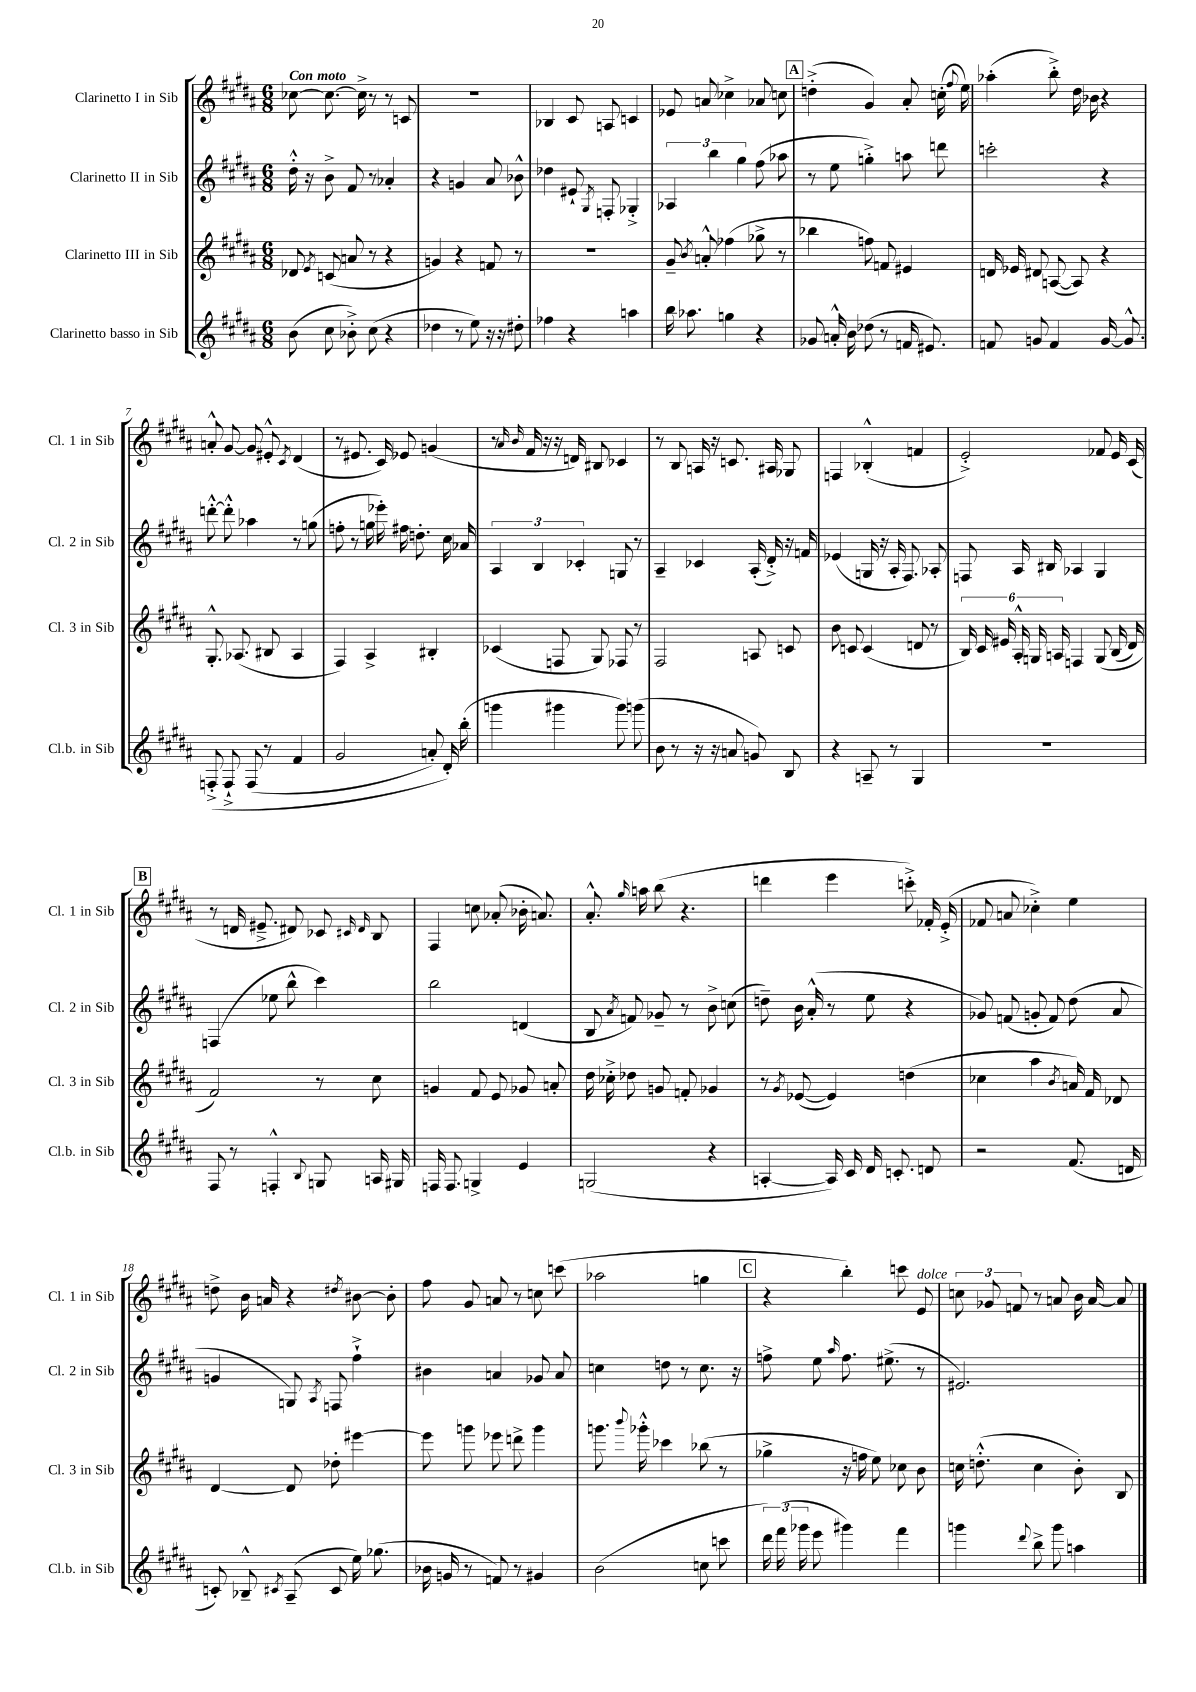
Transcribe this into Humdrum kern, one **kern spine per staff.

**kern	**kern	**kern	**kern
*staff4	*staff3	*staff2	*staff1
*clefG2	*clefG2	*clefG2	*clefG2
*k[f#c#g#d#a#]	*k[f#c#g#d#a#]	*k[f#c#g#d#a#]	*k[f#c#g#d#a#]
*M6/8	*M6/8	*M6/8	*M6/8
(8b	8d-	16dd#'^^	[8cc-
.	.	16r	.
.	8qe	.	.
8cc#	(8c	8b^	8.cc-_
8b-'^)	8a	8f#	.
.	.	.	16cc-^]
(8cc#	8r	8r	8r
4r	4r	4a-'	8r
.	.	.	8c
=	=	=	=
4dd-	4g)	4r	2.r
8r	4r	4g	.
8ee)	.	.	.
16r	8f	8a#	.
16r	.	.	.
8dd#'	8r	8b-^^	.
=	=	=	=
4ff-	2.r	4dd-	4B-
4r	.	8e#`	8c#
.	.	8qG#	.
.	.	8F'	8A
4aa	.	4G-'^	4c
=	=	=	=
16bb	8g#~	6A-	8e-
8.aa-	.	.	.
.	8qb	.	.
.	8a'^^	.	8a
.	.	6bb	.
4gg	(4ff-	.	4cc-^
.	.	6gg#	.
4r	8gg-^	(8ff#	8a-
.	8r	8aa-	8cc
=	=	=	=
8g-	4bb-	8r	(4dd'^
16a'^^	.	8ee	.
16b	.	.	.
(8dd-	8ff)	4gg'^)	4g#)
8r	8f	.	.
16f	4e#	8aa	8a#'
8.e#)	.	.	.
.	.	8ddd	(16cc'
.	.	.	8qqff#
.	.	.	16ee)
=	=	=	=
8f	16d	2ccc'	(4aa-'
.	16e-	.	.
8g	8d#	.	.
4f	([8A	.	8bb'^)
.	8A])	.	16dd#
.	.	.	16b-
[16g	4r	4r	4r
8.g^^]	.	.	.
=	=	=	=
&(8F'^	8.G#'^^	[8ddd'^^	8a'^^
8F`^	.	8ddd'^^]	[8g#
.	(8.A-	.	.
(8F	.	4aa-	8g#]
8r	8B#	.	8e#'^^
.	.	.	8qc#
4f#	4A-	8r	(4d#
.	.	(8gg	.
=	=	=	=
2g#	4F#)	8ff'	8r
.	.	8r	8.e#
.	4A#^	16gg	.
.	.	16eee-')	16c#)
.	.	16ff#	8e-
.	.	8.dd'	.
8a')	4B#'	.	(4g
16d#'&)	.	16cc#	.
(16bb'	.	16a-	.
=	=	=	=
4ggg	(4c-	6A#	8r
.	.	.	16qqa#
.	.	.	16qqb
.	.	.	16f#
.	.	6B	.
.	.	.	16r
4ggg#	8F	.	16r
.	.	.	16d)
.	.	6c-'	.
.	8G#)	.	8B#
8ggg#)	8F-	8G	4c-
(8ggg	8r	8r	.
=	=	=	=
8b	2F#	4A#~	8r
8r	.	.	8B
16r	.	4c-	16A
16r	.	.	16r
8a	.	.	8.c
8g)	8A	(16A#'	.
.	.	16d#'^)	16A#
8B	8c	16r	8G-
.	.	16f	.
=	=	=	=
4r	8b	(4e-	4F
.	8c	.	.
8A~	(4c	16G	(4B-'^^
.	.	16r	.
8r	.	16A#'	.
.	.	8.F#)	.
4G#	8d	.	4f
.	8r	8A-'	.
=	=	=	=
2.r	24B)	8F	2e'^)
.	24c#	.	.
.	24e#	.	.
.	24A#'^^	16A#	.
.	24G	.	.
.	.	16B#	.
.	24A	.	.
.	4F	4A-	.
.	&(8G	4G#	8f-
.	(16B	.	16e
.	16d#)	.	(16c#
=	=	=	=
8F#	2f#&)	(4F	8r
8r	.	.	16d
.	.	.	8.e#~^
4F'^^	.	8ee-	.
.	.	8bb^^	8d#)
8qqB	.	.	.
8G	8r	4ccc#)	8c-
.	.	.	16qqc#
.	.	.	16qqd#
16A	8cc#	.	8B
16G#	.	.	.
=	=	=	=
16F	4g	2bb	4F#
8.F	.	.	.
4G^	8f#	.	8cc
.	8e	.	(8a-'
4e	8g-	(4d	16b-'
.	.	.	8.a)
.	8a'	.	.
=	=	=	=
(2G	16dd#	8B	8.a#'^^
.	16cc-'^	.	.
.	.	8qa#	.
.	8dd-	8f)	.
.	.	.	16qqgg#
.	.	.	16aa
.	8g	8g-~	(8bb
.	8f'	8r	4.r
4r	4g-	8b^	.
.	.	(8cc	.
=	=	=	=
[4A'	8r	8dd~)	4ddd
.	8qg#	.	.
.	([8e-	16b	.
.	.	(16a#'^^	.
16A])	4e-])	8r	4eee
16c#	.	.	.
16d#	.	8ee	.
8.c'	.	.	.
.	(4dd	4r	8ccc'^)
8d	.	.	16f-'
.	.	.	(16e'^
=	=	=	=
2r	4cc-	8g-)	8f-
.	.	(8f	8a
.	4aa#	8g'	4cc-'^)
.	.	8f)	.
.	8qb	.	.
(8.f#	16a)	(8dd#	4ee
.	16f#	.	.
.	8d-	8a#	.
16d	.	.	.
=	=	=	=
8c')	[4d#	4g	8dd^
8B-~^^	.	.	16b
.	.	.	16a
8qc#	.	.	.
(8A#~	8d#]	8G)	4r
.	.	8qA#	.
8c#	8dd-'	8F	.
.	.	.	8qdd#
16ee)	[4eee#	4ff#`^	[8b#
(8.gg-	.	.	.
.	.	.	8b#']
=	=	=	=
16b-	8eee#]	4b#	8ff#
16g	.	.	.
8r	8ggg	.	8g#
8f)	8eee-	4a	8a
8r	8ddd^	.	8r
4g#	4ggg	8g-	8cc
.	.	8a	(8ccc
=	=	=	=
(2b	8.ggg	4cc	2aa-
.	8qqbbb	.	.
.	16ggg-'^^	.	.
.	4ccc-	8dd	.
.	.	8r	.
8cc	(8bb-	8.cc	4gg
8ccc	8r	.	.
.	.	16r	.
=	=	=	=
24ddd#)	4gg-^	8ff^	4r
(24fff#	.	.	.
24ggg-	.	.	.
8eee	.	8ee	.
.	.	16qqaa#	.
4ggg#)	16r	8.ff	4bb')
.	16ff	.	.
.	8ee)	.	.
.	.	(8.ee#^	.
4fff#	8cc-	.	8ccc
.	8b	8r	8e
=	=	=	=
4ggg	16cc	2.e#)	12cc
.	(8.dd'^^	.	.
.	.	.	12g-
.	.	.	12f
8qqddd#	.	.	.
8bb^	4cc	.	8r
8ggg	.	.	8a
4aa	8b')	.	16b
.	.	.	[16a
.	8B	.	8a]
==	==	==	==
*-	*-	*-	*-
